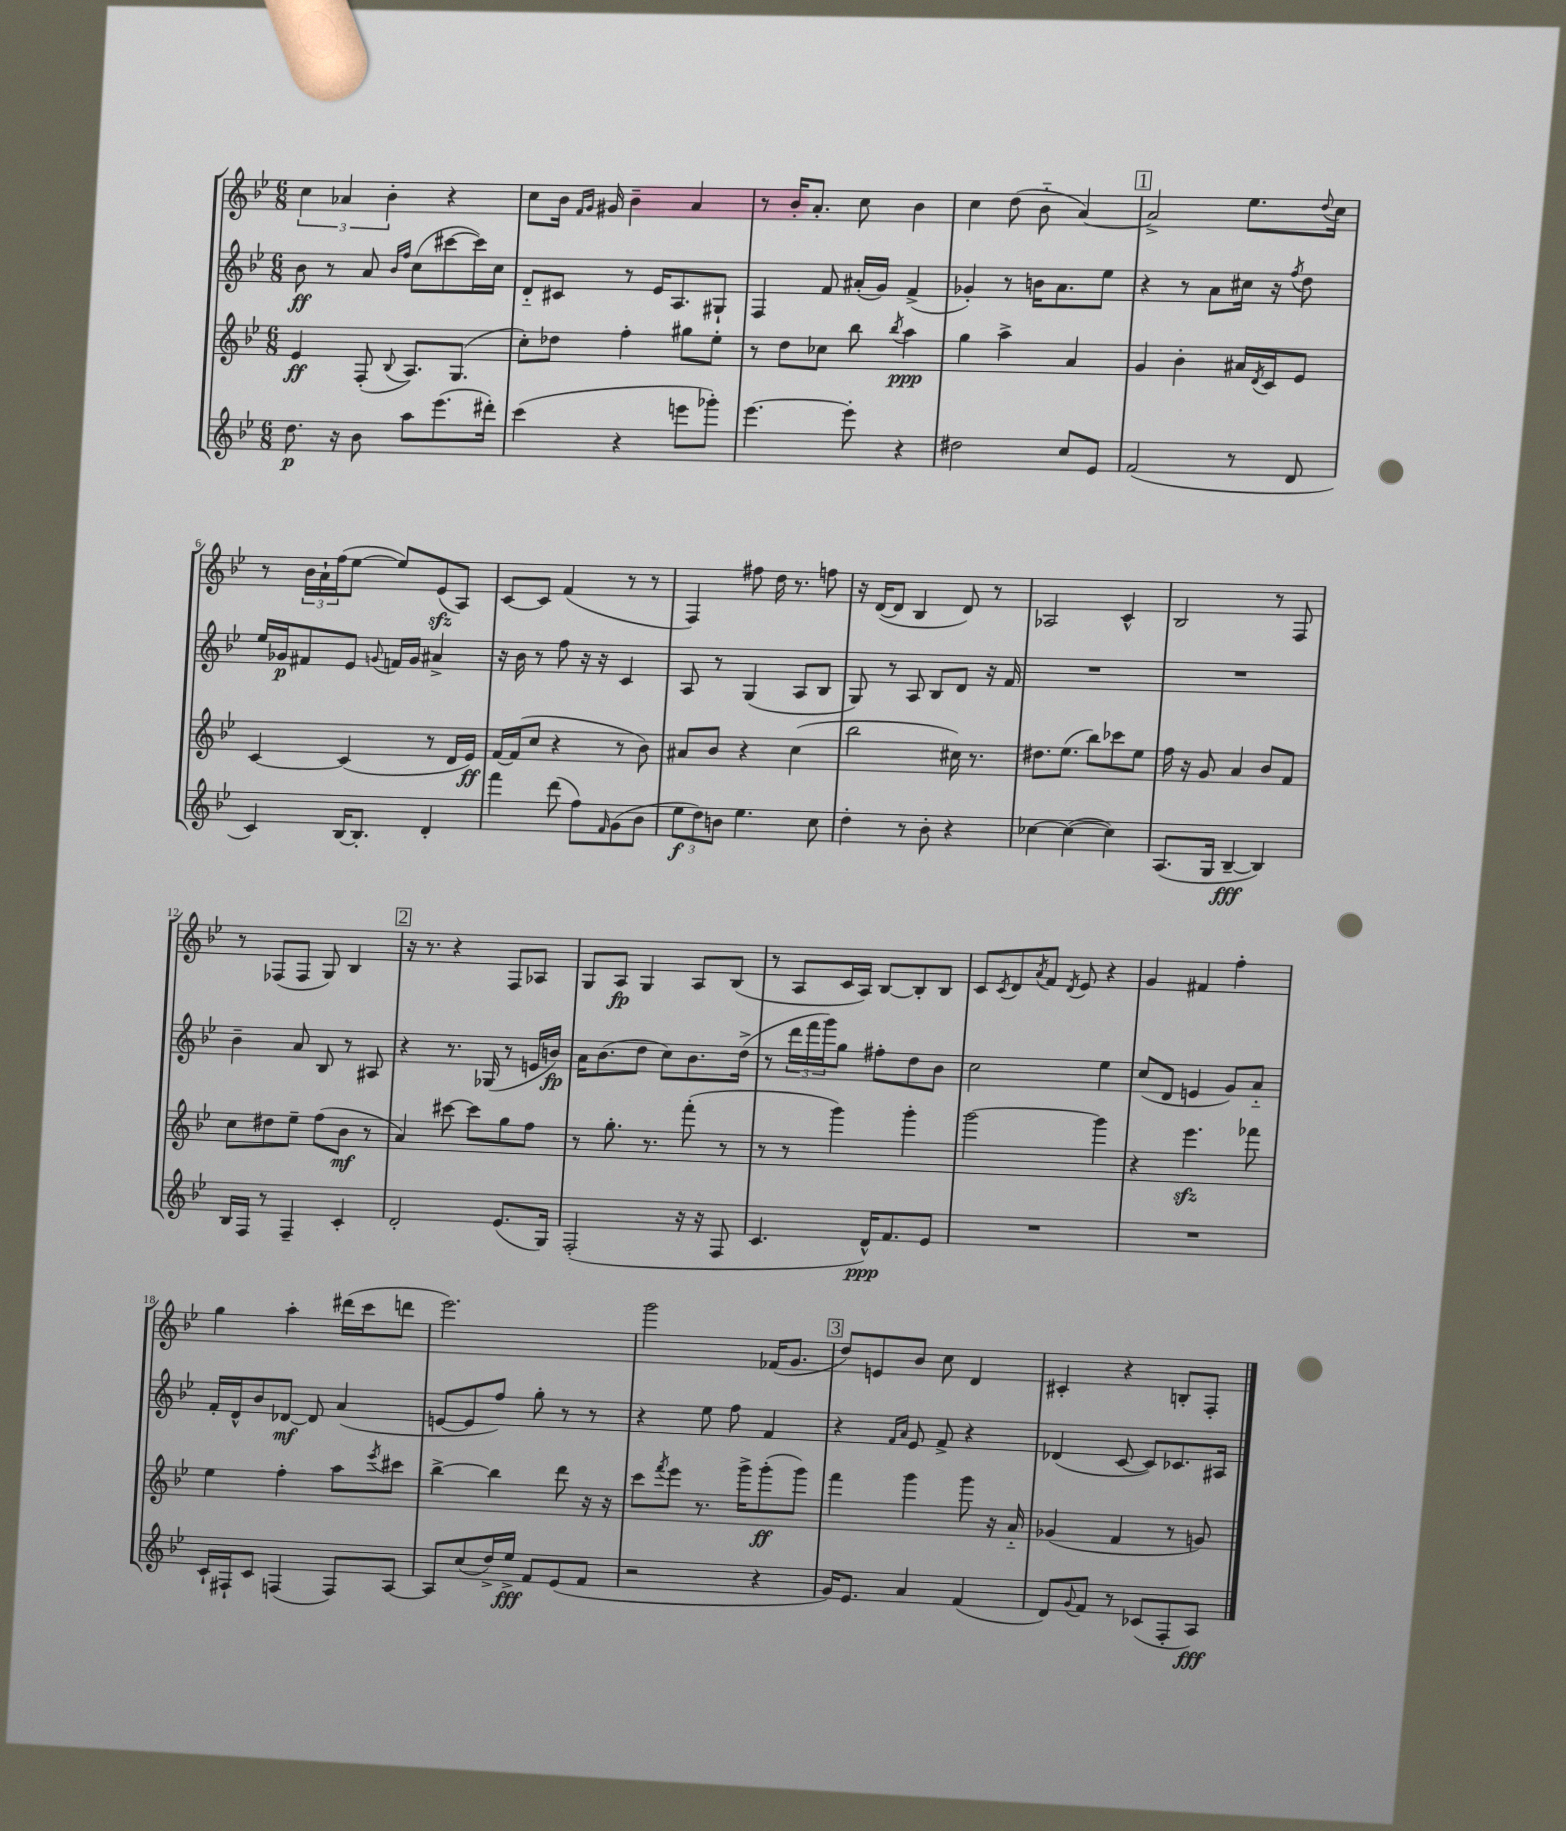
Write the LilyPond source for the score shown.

<<
\new StaffGroup <<
\new Staff = "s0" {
    \clef treble \key bes \major \numericTimeSignature \time 6/8
    \tuplet 3/2 { c''4 aes'4 bes'4-. } r4 |
    c''8 bes'16 \grace { f'16 g'16 } gis'16 bes'4-- a'4 |
    r8 bes'16-. a'8.-. c''8 bes'4 |
    c''4 d''8( bes'8-_ a'4~) |
    \mark \markup { \box "1" } a'2-> ees''8. \appoggiatura { d''8 } c''16 |
    r8 \tuplet 3/2 { bes'16 a'16-! f''16( } ees''8~ ees''8) ees'8\sfz( a8) |
    c'8~ c'8 f'4( r8 r8 |
    f4) fis''8 d''16 r8. f''8 |
    r16 d'16~( d'8 bes4 d'8) r8 |
    aes2 c'4-^ |
    bes2 r8 f8 |
    r8 fes8( fes8 g8) bes4 |
    \mark \markup { \box "2" } r16 r8. r4 f8 aes8 |
    g8 a8\fp g4 a8 bes8( |
    r8 a8 c'16 a16) bes8~ bes8-. bes8 |
    c'8 \acciaccatura { c'8 } d'8 \acciaccatura { a'8 } f'8 \acciaccatura { d'8 } ees'8 r4 |
    g'4 fis'4 f''4-. |
    g''4 a''4-. dis'''16( c'''16 d'''8 |
    ees'''2.) |
    g'''2 fes'16( g'8. |
    \mark \markup { \box "3" } d''8) e'8 bes'8 c''8 d'4 |
    cis'4-. r4 b8-. f8-. \bar "|." |
}
\new Staff = "s1" {
    \clef treble \key bes \major \numericTimeSignature \time 6/8
    bes'8\ff r8 a'8 \grace { bes'16 f''16 } c''8( cis'''8~ cis'''16) c''16 |
    d'8-_ cis'8 r8 ees'16 a8. gis8-! |
    f4 f'8 ais'16-.( g'16) f'4->( |
    ges'4-.) r8 b'16 a'8. ees''8 |
    \mark \markup { \box "1" } r4 r8 a'8 cis''16 r16 \acciaccatura { f''8 } d''8 |
    ees''16 ges'16\p fis'8 ees'8 \appoggiatura { g'8 } f'16 g'16 ais'4-> |
    r16 bes'16 r8 f''8 r16 r16 c'4 |
    a8 r8 g4( a8 bes8 |
    g8) r8 a8 bes8 d'8 r16 f'16 |
    R2. |
    R2. |
    bes'4-- a'8 bes8 r8 ais8 |
    \mark \markup { \box "2" } r4 r8. ges16( r8 e'16 b'16\fp) |
    a'16 bes'8.( d''8 c''8) bes'8. d''16->( |
    r8 \tuplet 3/2 { d'''16 f'''16 g'''16) } g''8 fis''8-. d''8 bes'8 |
    c''2 ees''4 |
    c''8( d'8 e'4 g'8) a'8-_ |
    f'16-. d'16-^ bes'8 des'8~\mf des'8 a'4( |
    e'8~ e'8 f''8) g''8-. r8 r8 |
    r4 ees''8 f''8 f'4 |
    \mark \markup { \box "3" } r4 \grace { f'16 a'16 } ees'8 f'8-> r4 |
    des'4( c'8~ c'8) ces'8. ais16 \bar "|." |
}
\new Staff = "s2" {
    \clef treble \key bes \major \numericTimeSignature \time 6/8
    ees'4\ff f8-.( \appoggiatura { bes8 } a8.) g8.( |
    c''8-.) des''8 f''4-. gis''8 ees''8-. |
    r8 d''8 ces''8 bes''8 \acciaccatura { bes''8 } a''4\ppp |
    g''4 a''4-> a'4 |
    \mark \markup { \box "1" } g'4 bes'4-. ais'16 \acciaccatura { d'8 } c'16 ees'8 |
    c'4~ c'4( r8 d'16 ees'16\ff) |
    f'16~ f'16( c''8 r4 r8 bes'8) |
    ais'8 bes'8 r4 c''4( |
    bes''2 cis''16) r8. |
    dis''8. ees''8.( bes''8) ces'''8 ees''8 |
    f''16 r16 g'8 a'4 bes'8 f'8 |
    c''8 dis''8 ees''8-- f''8( bes'8\mf r8 |
    \mark \markup { \box "2" } a'4) cis'''8~ cis'''8 g''8 f''8 |
    r8 g''8.-. r8. f'''8-.( r8 |
    r8 r8 g'''4) g'''4-. |
    g'''2~ g'''4 |
    r4 ees'''4.\sfz fes'''8 |
    ees''4 f''4-. a''8 \acciaccatura { ees'''8 } cis'''8 |
    bes''4~-> bes''4 d'''8 r16 r16 |
    c'''8 \acciaccatura { f'''8 } ees'''8 r8. g'''16-> g'''8-.\ff( g'''8) |
    \mark \markup { \box "3" } f'''4 g'''4 g'''8 r16 a'16-_ |
    ges'4( f'4 r8 g'8) \bar "|." |
}
\new Staff = "s3" {
    \clef treble \key bes \major \numericTimeSignature \time 6/8
    d''8.\p r16 bes'8 a''8 ees'''8.( dis'''16-.) |
    c'''4( r4 e'''8 ges'''8-.) |
    ees'''4.~ ees'''8-. r4 |
    dis''2 c''8 ees'8 |
    \mark \markup { \box "1" } f'2( r8 d'8 |
    c'4) bes16~ bes8.-. d'4-. |
    f'''4 d'''8( f''8) \grace { f'16 } g'8( bes'8 |
    \tuplet 3/2 { ees''8\f d''8) b'8 } ees''4. c''8 |
    d''4-. r8 bes'8-. r4 |
    ces''4~ ces''4~( ces''4) |
    a8.( g16 bes4~--\fff bes4) |
    bes16 f16 r8 f4-- c'4-. |
    \mark \markup { \box "2" } d'2-. ees'8.( g16) |
    f2-.( r16 r16 f8 |
    c'4. d'16-^\ppp) f'8. ees'8 |
    R2. |
    R2. |
    c'16-! fis16-! c'8 f4( f8) a8~ |
    a8 c''8( d''16->) ees''16->\fff f'8 ees'8( f'8 |
    r2 r4 |
    \mark \markup { \box "3" } g'16) ees'8. a'4 f'4( |
    d'8) \appoggiatura { g'8 } f'8 r8 ces'8( f8-. a8\fff) \bar "|." |
}
>>
>>
